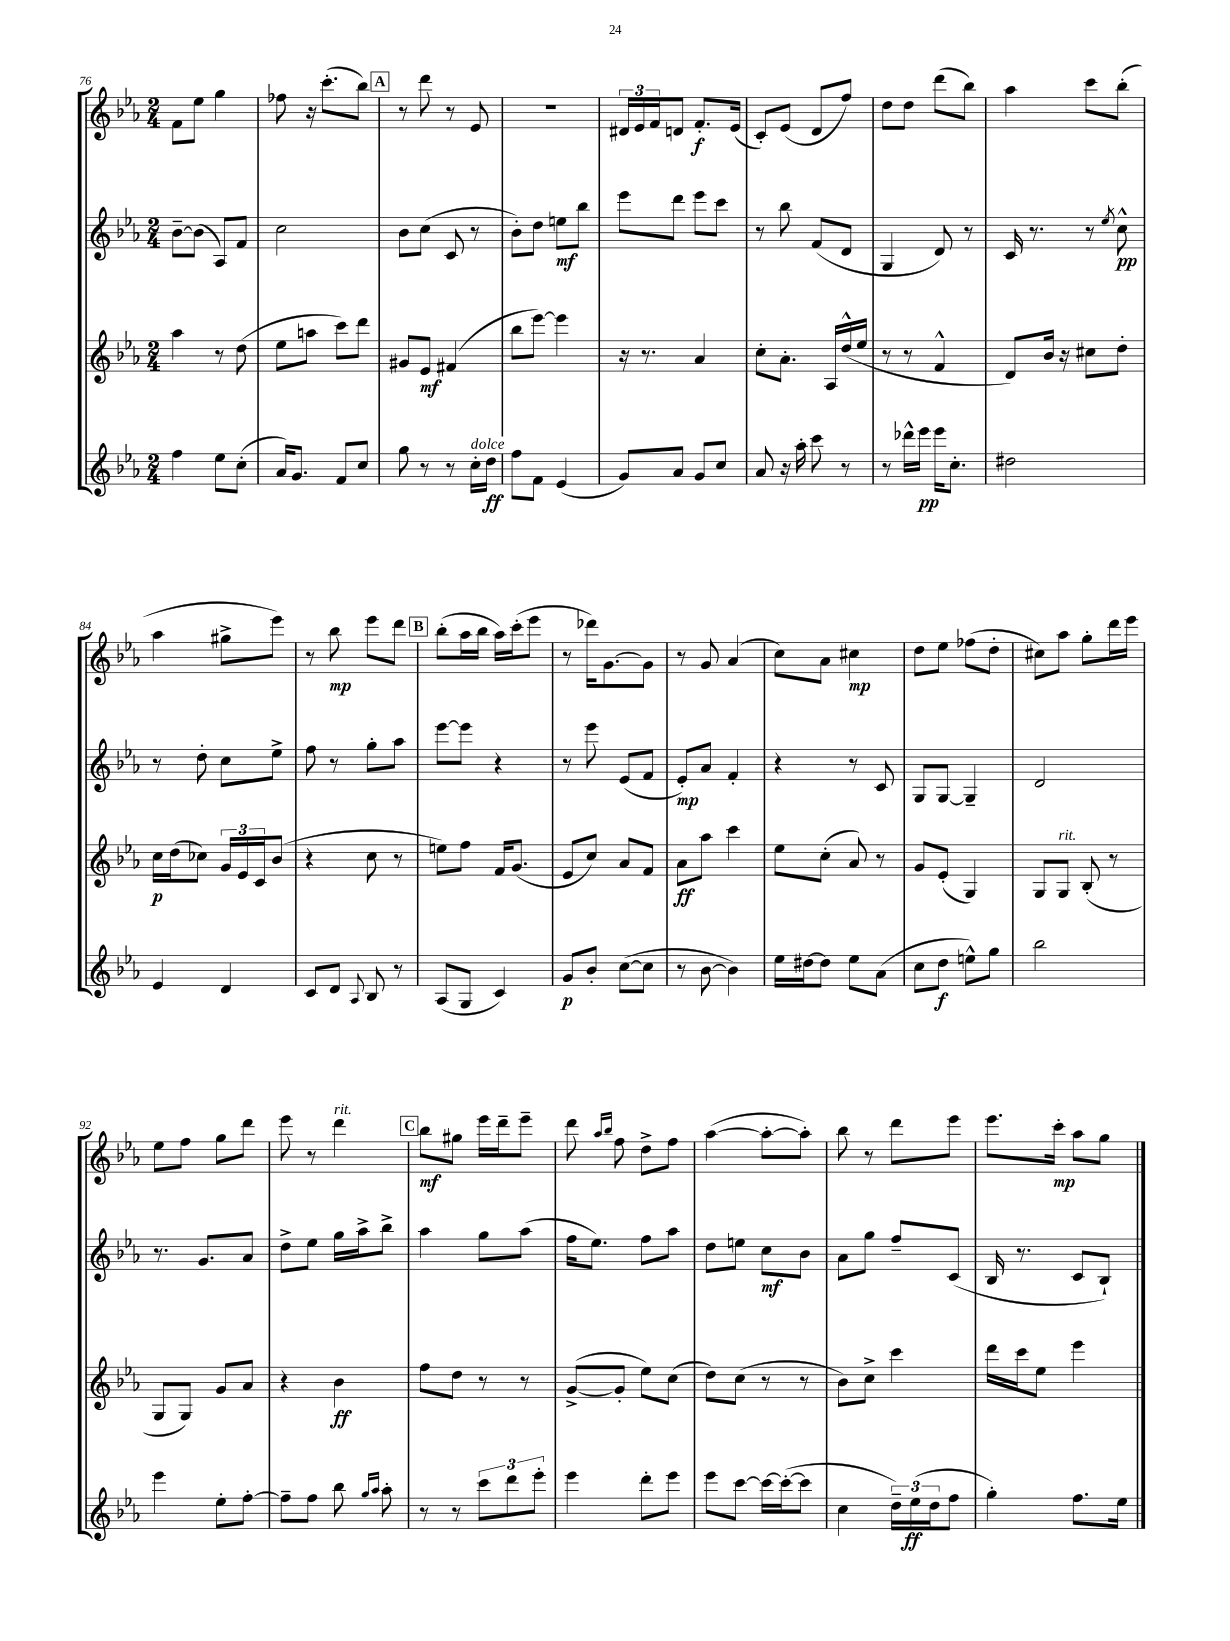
<<
\new StaffGroup <<
\new Staff = "s0" {
    \clef treble \key ees \major \numericTimeSignature \time 2/4
    f'8 ees''8 g''4 |
    fes''8 r16 c'''8.-.( bes''8) |
    \mark \markup { \box "A" } r8 d'''8 r8 ees'8 |
    R2 |
    \tuplet 3/2 { dis'16 ees'16 f'16 } d'8 f'8.-.\f ees'16( |
    c'8-.) ees'8( d'8 f''8) |
    d''8 d''8 d'''8( bes''8) |
    aes''4 c'''8 bes''8-.( |
    aes''4 gis''8-> ees'''8) |
    r8 bes''8\mp ees'''8 d'''8 |
    \mark \markup { \box "B" } bes''8-.( aes''16 bes''16 aes''16) c'''16-.( ees'''8 |
    r8 des'''16) g'8.~ g'8 |
    r8 g'8 aes'4( |
    c''8) aes'8 cis''4\mp |
    d''8 ees''8 fes''8( d''8-. |
    cis''8) aes''8 g''8-. d'''16 ees'''16 |
    ees''8 f''8 g''8 d'''8 |
    ees'''8 r8 d'''4^\markup { \italic "rit." } |
    \mark \markup { \box "C" } bes''8\mf gis''8 ees'''16 d'''16-- ees'''8-- |
    d'''8 \grace { aes''16 bes''16 } f''8 d''8-> f''8 |
    aes''4~( aes''8~-. aes''8-.) |
    bes''8 r8 d'''8 ees'''8 |
    ees'''8. c'''16-.\mp aes''8 g''8 \bar "|." |
}
\new Staff = "s1" {
    \clef treble \key ees \major \numericTimeSignature \time 2/4
    bes'8~-- bes'8( aes8) f'8 |
    c''2 |
    \mark \markup { \box "A" } bes'8 c''8( c'8 r8 |
    bes'8-.) d''8 e''8\mf bes''8 |
    ees'''8 d'''8 ees'''8 c'''8 |
    r8 bes''8 f'8( d'8 |
    g4 d'8) r8 |
    c'16 r8. r8 \acciaccatura { ees''8 } c''8-^\pp |
    r8 d''8-. c''8 ees''8-> |
    f''8 r8 g''8-. aes''8 |
    \mark \markup { \box "B" } ees'''8~ ees'''8 r4 |
    r8 ees'''8 ees'8( f'8 |
    ees'8-.\mp) aes'8 f'4-. |
    r4 r8 c'8 |
    g8 g8~ g4-- |
    d'2 |
    r8. g'8. aes'8 |
    d''8-> ees''8 g''16 aes''16-> bes''8-> |
    \mark \markup { \box "C" } aes''4 g''8 aes''8( |
    f''16 ees''8.) f''8 aes''8 |
    d''8 e''8 c''8\mf bes'8 |
    aes'8 g''8 f''8-- c'8( |
    bes16 r8. c'8 bes8-!) \bar "|." |
}
\new Staff = "s2" {
    \clef treble \key ees \major \numericTimeSignature \time 2/4
    aes''4 r8 d''8( |
    ees''8 a''8 c'''8) d'''8 |
    \mark \markup { \box "A" } gis'8 ees'8\mf fis'4( |
    bes''8 ees'''8~) ees'''4 |
    r16 r8. aes'4 |
    c''8-. aes'8.-. aes16 d''16-^( ees''16 |
    r8 r8 f'4-^ |
    d'8) bes'16 r16 cis''8 d''8-. |
    c''16\p d''16( ces''8) \tuplet 3/2 { g'16 ees'16 c'16 } bes'8( |
    r4 c''8 r8 |
    \mark \markup { \box "B" } e''8) f''8 f'16 g'8.( |
    ees'8 c''8) aes'8 f'8 |
    aes'8\ff aes''8 c'''4 |
    ees''8 c''8-.( aes'8) r8 |
    g'8 ees'8-.( g4) |
    g8 g8^\markup { \italic "rit." } bes8-.( r8 |
    g8 g8) g'8 aes'8 |
    r4 bes'4\ff |
    \mark \markup { \box "C" } f''8 d''8 r8 r8 |
    g'8~->( g'8-. ees''8) c''8( |
    d''8) c''8( r8 r8 |
    bes'8) c''8-> c'''4 |
    d'''16 c'''16 ees''8 ees'''4 \bar "|." |
}
\new Staff = "s3" {
    \clef treble \key ees \major \numericTimeSignature \time 2/4
    f''4 ees''8 c''8-.( |
    aes'16) g'8. f'8 c''8 |
    \mark \markup { \box "A" } g''8 r8 r8 c''16-.^\markup { \italic "dolce" } d''16\ff |
    f''8 f'8 ees'4( |
    g'8) aes'8 g'8 c''8 |
    aes'8 r16 aes''16-. c'''8 r8 |
    r8 des'''16-^ ees'''16\pp ees'''16 c''8.-. |
    dis''2 |
    ees'4 d'4 |
    c'8 d'8 \appoggiatura { aes8 } bes8 r8 |
    \mark \markup { \box "B" } aes8( g8 c'4) |
    g'8\p bes'8-. c''8~( c''8 |
    r8 bes'8~ bes'4) |
    ees''16 dis''16~ dis''8 ees''8 aes'8( |
    c''8 d''8\f e''8-^) g''8 |
    bes''2 |
    ees'''4 ees''8-. f''8~-. |
    f''8-- f''8 bes''8 \grace { g''16 aes''16 } aes''8-. |
    \mark \markup { \box "C" } r8 r8 \tuplet 3/2 { c'''8 d'''8 ees'''8-. } |
    ees'''4 d'''8-. ees'''8 |
    ees'''8 c'''8~ c'''16~ c'''16~-.( c'''8 |
    c''4 \tuplet 3/2 { d''16--) ees''16\ff( d''16 } f''8 |
    g''4-.) f''8. ees''16 \bar "|." |
}
>>
>>
\layout { \context { \Score currentBarNumber = #76 } }
